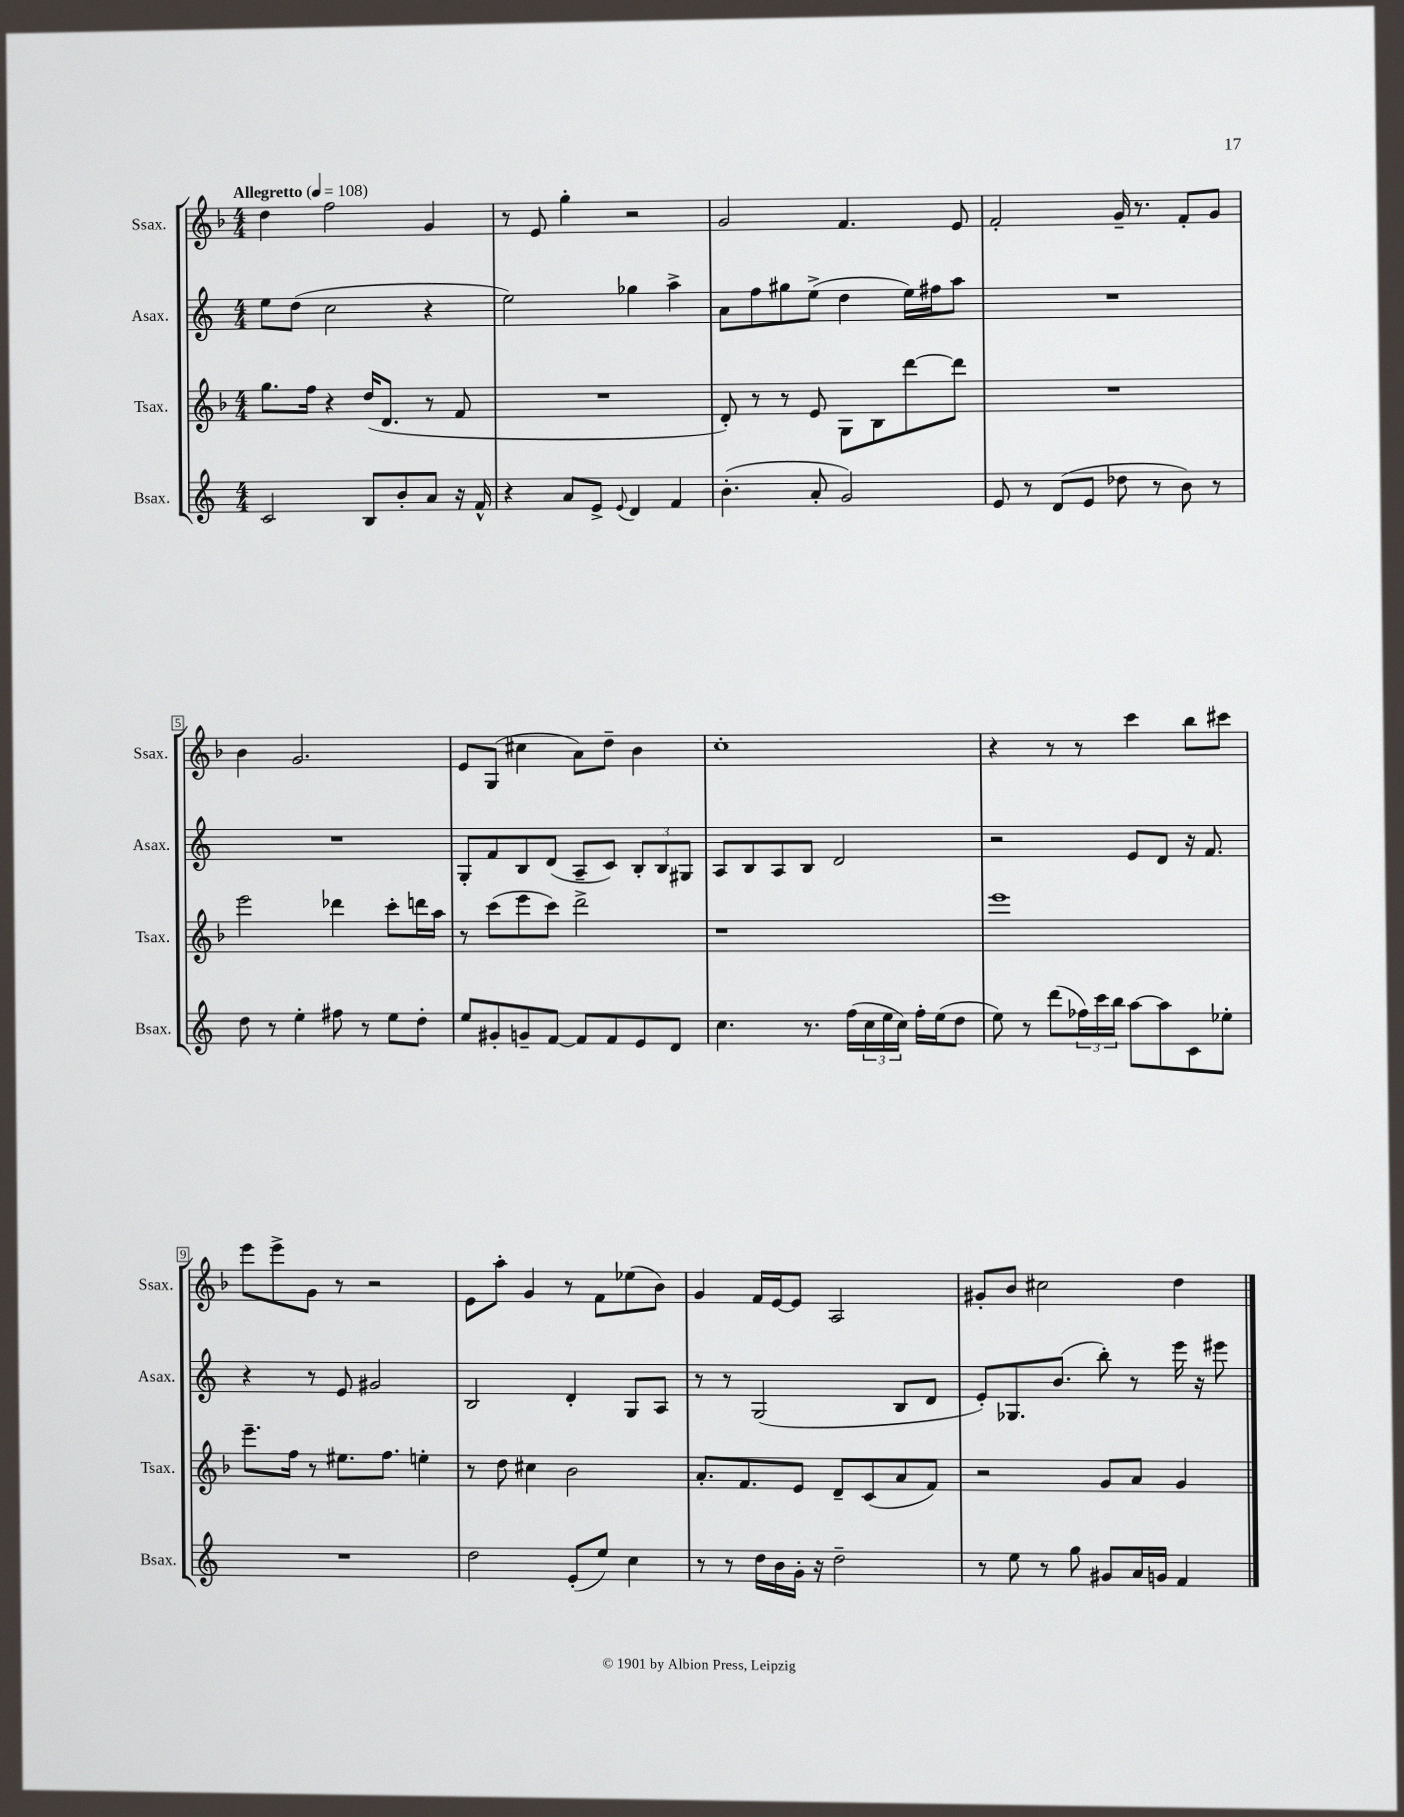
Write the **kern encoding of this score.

**kern	**kern	**kern	**kern
*part4	*part3	*part2	*part1
*staff4	*staff3	*staff2	*staff1
*I"Bsax.	*I"Tsax.	*I"Asax.	*I"Ssax.
*I'Bsax.	*I'Tsax.	*I'Asax.	*I'Ssax.
*clefG2	*clefG2	*clefG2	*clefG2
*k[]	*k[b-]	*k[]	*k[b-]
*M4/4	*M4/4	*M4/4	*M4/4
*MM108	*MM108	*MM108	*MM108
=1	=1	=1	=1
!	!	!	!LO:TX:a:B:t=Allegretto
2c/	8.gg\L	8ee\L	4dd\
.	.	(8dd\J	.
.	16ff\Jk	.	.
.	4r	2cc\	2ff\
8B/L	(16dd/KL	.	.
.	8.d/J	.	.
8b'/	.	.	.
8a/J	8r	4r	4g/
16r	8f/	.	.
16f^^/	.	.	.
=2	=2	=2	=2
4r	1r	2ee\)	8r
.	.	.	8e/
8a/L	.	.	4gg'\
8e^/J	.	.	.
8qqe/	.	.	.
4d/	.	4gg-X\	2r
4f/	.	4aa^\	.
=3	=3	=3	=3
(4.b'\	8d'/)	8a\L	2g/
.	8r	8ff\	.
.	8r	8gg#X\	.
8a'/	8e/	(8ee^\J	.
2g/)	8G\L	4dd\	4.f/
.	8B-\	.	.
.	[8ddd\	16ee\LL)	.
.	.	16ff#X\J	.
.	8ddd\J]	8aa\J	8e/
=4	=4	=4	=4
8e/	1r	1r	2f'/
8r	.	.	.
(8d/L	.	.	.
8e/J	.	.	.
8dd-X\	.	.	16g~/
.	.	.	8.r
8r	.	.	.
8b\)	.	.	8f'/L
8r	.	.	8g/J
!!LO:LB:g=z
=5	=5	=5	=5
8dd\	2eee\	1r	4b-\
8r	.	.	.
4ee'\	.	.	2.g/
8ff#X\	4ddd-X\	.	.
8r	.	.	.
8ee\L	8ccc'\L	.	.
8dd'\J	16dddn\L	.	.
.	16aa\JJ	.	.
=6	=6	=6	=6
8ee/L	8r	8G'/L	8e/L
8g#X'/	(8ccc\L	8f/	(8G/J
8gn~/	8eee\	8B/	4cc#X\
[8f/J	8ccc\J)	(8d/J	.
8f/L]	2ddd^\	8A~/L	8a\L)
8f/	.	8c/J)	8dd~\J
8e/	.	12B'/L	4b-\
.	.	12B/	.
8d/J	.	.	.
.	.	12G#X/J	.
=7	=7	=7	=7
4.cc\	1r	8A/L	1cc'
.	.	8B/	.
.	.	8A/	.
8.r	.	8B/J	.
.	.	2d/	.
(16ff\LL	.	.	.
24cc\	.	.	.
24ee\	.	.	.
24cc\JJ)	.	.	.
16ff'\LL	.	.	.
(16ee\J	.	.	.
8dd\J	.	.	.
=8	=8	=8	=8
8ee\)	1eee	2r	4r
8r	.	.	.
(8ddd\L	.	.	8r
24ff-X\L)	.	.	8r
24ccc\	.	.	.
24bb\JJ	.	.	.
[8aa\L	.	8e/L	4ccc\
8aa\]	.	8d/J	.
8c\	.	16r	8bb-\L
.	.	8.f/	.
8ee-X'\J	.	.	8ccc#X\J
!!LO:LB:g=z
=9	=9	=9	=9
1r	8.eee~\L	4r	8eee\L
.	.	.	8eee^\
.	16ff\Jk	.	.
.	8r	8r	8g\J
.	8.ee#X\L	8e/	8r
.	.	2g#X/	2r
.	8.ff\J	.	.
.	4een'\	.	.
=10	=10	=10	=10
2dd\	8r	2B/	8e\L
.	8dd\	.	8aa'\J
.	4cc#X\	.	4g/
(8e'/L	2b-\	4d'/	8r
8ee/J)	.	.	8f\L
4cc\	.	8G/L	(8ee-X\
.	.	8A/J	8b-\J)
=11	=11	=11	=11
8r	8.a'/L	8r	4g/
8r	.	8r	.
.	8.f/	.	.
16dd\LL	.	(2G/	16f/LL
16b\	.	.	[16e/J
16g'\JJ	8e/J	.	8e/J]
16r	.	.	.
2dd~\	8d~/L	.	2A/
.	(8c/	.	.
.	8a/	8B/L	.
.	8f/J)	8d/J	.
=12	=12	=12	=12
8r	2r	8e'/L)	8g#X'/L
8ee\	.	8.G-X/	8b-/J
8r	.	.	2cc#X\
.	.	(8.b/J	.
8gg\	.	.	.
8g#X/L	8g/L	8bb'\)	.
16a/L	8a/J	8r	.
16gn/JJ	.	.	.
4f/	4g/	16eee\	4dd\
.	.	16r	.
.	.	8eee#X\	.
==	==	==	==
*-	*-	*-	*-
